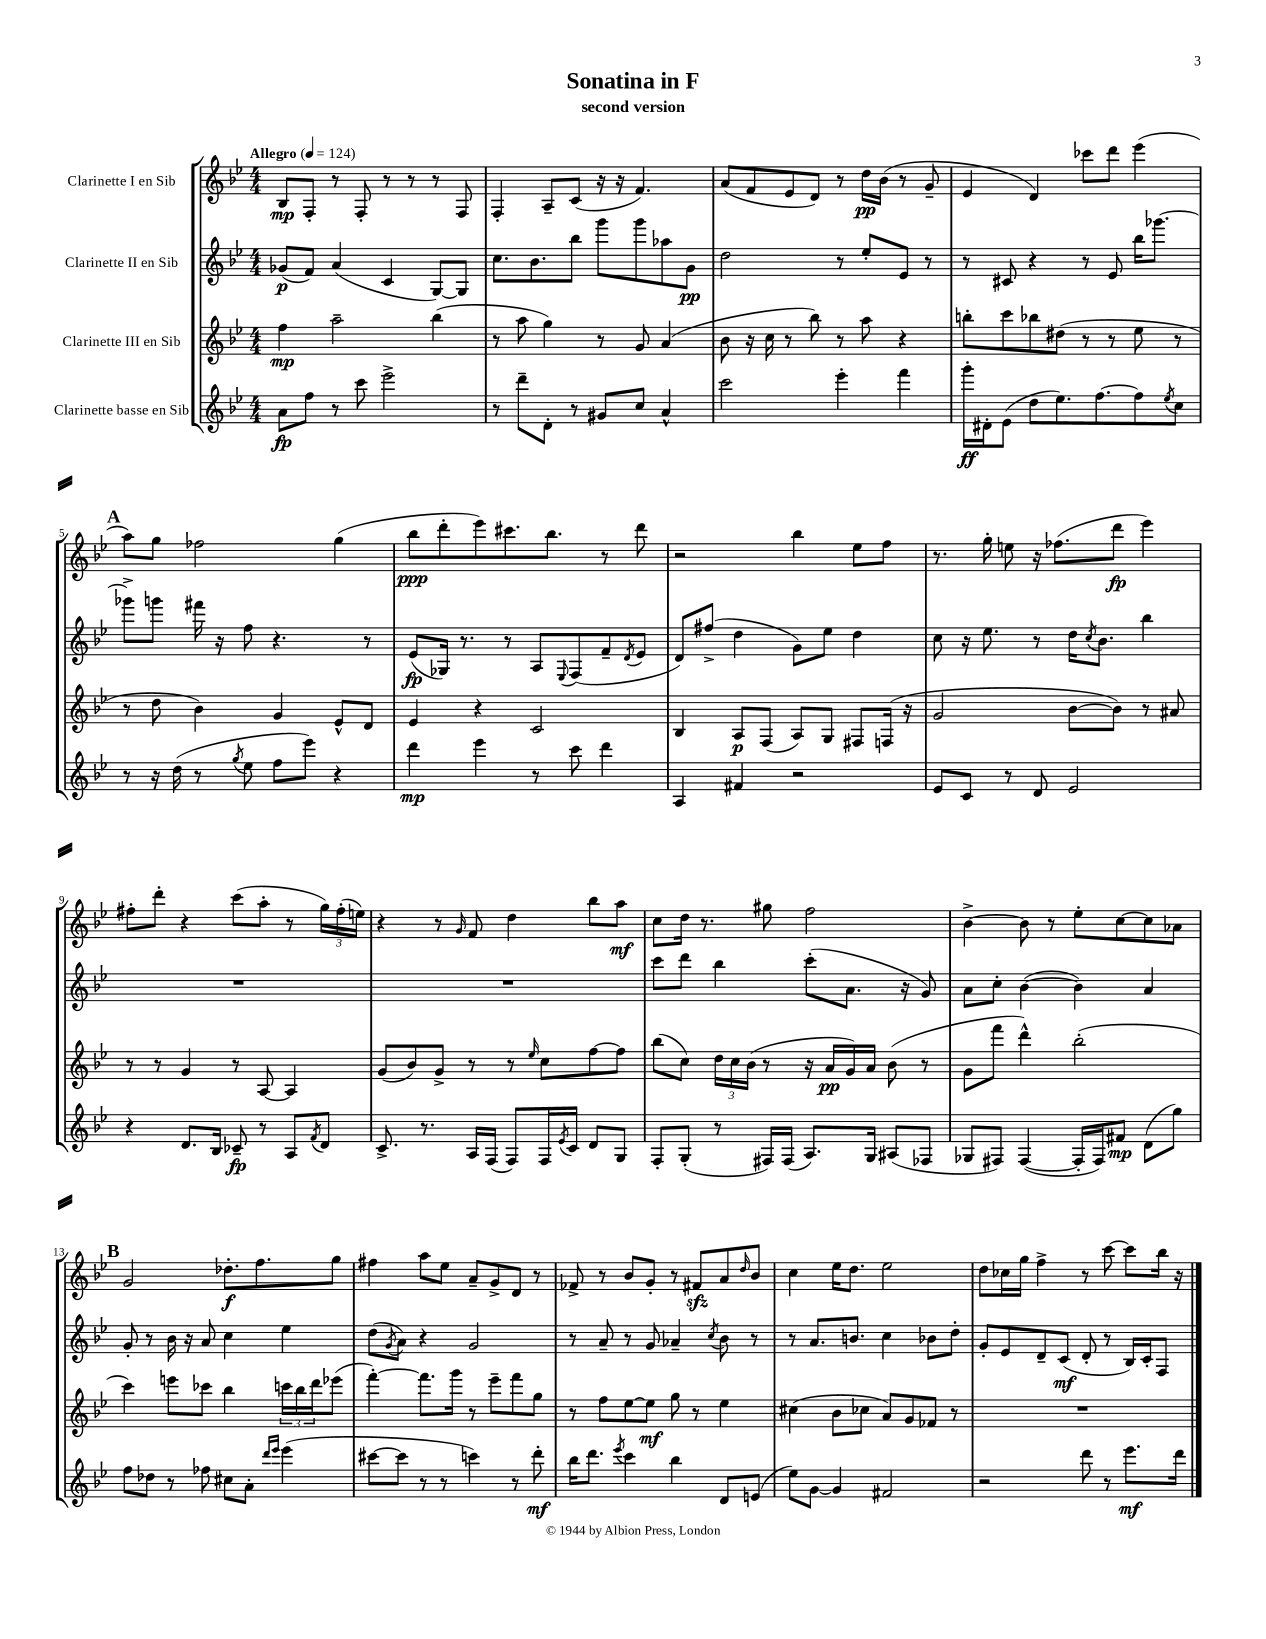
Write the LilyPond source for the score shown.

\header { title = "Sonatina in F" subtitle = "second version" }
<<
\new StaffGroup <<
\new Staff = "s0" \with { instrumentName = "Clarinette I en Sib" } {
    \clef treble \key bes \major \numericTimeSignature \time 4/4 \tempo "Allegro" 4 = 124
    bes8\mp f8-. r8 f8-. r8 r8 r8 f8 |
    f4-. a8-- c'8( r16 r16 f'4.) |
    a'8( f'8 ees'8 d'8) r8 d''16\pp bes'16( r8 g'8-- |
    ees'4 d'4) ces'''8 d'''8 ees'''4( |
    \mark \markup { \bold "A" } a''8) g''8 fes''2 g''4( |
    bes''8\ppp d'''8-. ees'''8) cis'''8. bes''8. r8 d'''8 |
    r2 bes''4 ees''8 f''8 |
    r8. g''16-. e''8 r16 fes''8.( d'''8\fp ees'''4) |
    fis''8-. d'''8-. r4 c'''8( a''8-. r8 \tuplet 3/2 { g''16) fis''16-.( e''16) } |
    r4 r8 \grace { g'16 } f'8 d''4 bes''8 a''8\mf |
    c''8 d''16 r8. gis''8 f''2 |
    bes'4~-> bes'8 r8 ees''8-. c''8~ c''8 aes'8 |
    \mark \markup { \bold "B" } g'2 des''8.-.\f f''8. g''8 |
    fis''4 a''8 ees''8 a'8-- g'8-> d'8 r8 |
    fes'8-> r8 bes'8 g'8-. r8 fis'8\sfz a'8 \grace { d''16 } bes'8 |
    c''4 ees''16 d''8. ees''2 |
    d''8 ces''16 g''16 f''4-> r8 c'''8~ c'''8 bes''16 r16 \bar "|." |
}
\new Staff = "s1" \with { instrumentName = "Clarinette II en Sib" } {
    \clef treble \key bes \major \numericTimeSignature \time 4/4
    ges'8\p( f'8) a'4( c'4 g8~) g8 |
    c''8. bes'8. bes''8 g'''8 g'''8 aes''8 g'8\pp |
    d''2 r8 ees''8-. ees'8 r8 |
    r8 cis'8 r4 r8 ees'8 bes''16 ges'''8.~ |
    \mark \markup { \bold "A" } ges'''8-> g'''8 fis'''16 r16 f''8 r4. r8 |
    ees'8\fp( ges16) r8. r8 a8 \appoggiatura { ees8 } f8( f'8-- \acciaccatura { d'8 } ees'8 |
    d'8) fis''8->( d''4 g'8) ees''8 d''4 |
    c''8 r16 ees''8. r8 d''16 \acciaccatura { c''8 } bes'8. bes''4 |
    R1 |
    R1 |
    c'''8 d'''8 bes''4 c'''8-.( a'8. r16 g'8) |
    a'8 c''8-. bes'4~( bes'4) a'4 |
    \mark \markup { \bold "B" } g'8-. r8 bes'16 r16 a'8 c''4 ees''4 |
    d''8( \acciaccatura { g'8 } a'8) r4 g'2 |
    r8 a'8-- r8 g'8 aes'4-- \acciaccatura { c''8 } bes'8 r8 |
    r8 a'8. b'8. c''4 bes'8 d''8-. |
    g'8-. ees'8 d'8-- c'8\mf( d'8-. r8 bes16) c'16-. f8 \bar "|." |
}
\new Staff = "s2" \with { instrumentName = "Clarinette III en Sib" } {
    \clef treble \key bes \major \numericTimeSignature \time 4/4
    f''4\mp a''2-- bes''4( |
    r8 a''8 g''4) r8 g'8 a'4( |
    bes'8 r16 c''16 r8 bes''8) r8 a''8 r4 |
    b''8-. c'''8 bes''8 dis''8( r8 r8 ees''8 r8 |
    \mark \markup { \bold "A" } r8 d''8 bes'4) g'4 ees'8-^ d'8 |
    ees'4 r4 c'2 |
    bes4 a8\p f8( a8) g8 fis8 f16( r16 |
    g'2 bes'8~ bes'8) r8 ais'8 |
    r8 r8 g'4 r8 a8~ a4 |
    g'8( bes'8) g'8-> r8 r8 \grace { ees''16 } c''8 f''8~ f''8 |
    bes''8( c''8) \tuplet 3/2 { d''16 c''16 bes'16( } r8 r16 a'16\pp g'16) a'16 bes'8( r8 |
    g'8 f'''8 d'''4-^) bes''2-.( |
    \mark \markup { \bold "B" } c'''4) e'''8 ces'''8 bes''4 \tuplet 3/2 { c'''16 bes''16 d'''16 } ees'''8( |
    f'''4~-.) f'''8. g'''16 r8 ees'''8-- f'''8 g''8 |
    r8 f''8 ees''8~ ees''8\mf g''8 r8 ees''4 |
    cis''4( bes'8 ces''8 a'8) g'8 fes'8 r8 |
    R1 \bar "|." |
}
\new Staff = "s3" \with { instrumentName = "Clarinette basse en Sib" } {
    \clef treble \key bes \major \numericTimeSignature \time 4/4
    a'8\fp f''8 r8 c'''8 ees'''2-> |
    r8 d'''8-- d'8-. r8 gis'8 c''8 a'4-^ |
    c'''2 ees'''4-. f'''4 |
    g'''16-.\ff dis'16-. ees'8( d''8 ees''8.) f''8.~ f''8 \acciaccatura { ees''8 } c''8 |
    \mark \markup { \bold "A" } r8 r16 d''16( r8 \acciaccatura { g''8 } ees''8 f''8 ees'''8) r4 |
    d'''4\mp ees'''4 r8 c'''8 d'''4 |
    a4 fis'4 r2 |
    ees'8 c'8 r8 d'8 ees'2 |
    r4 d'8. bes16 ces'8--\fp r8 a8 \acciaccatura { f'8 } d'8 |
    c'8.-> r8. a16 f16( f8) f16 \acciaccatura { ees'8 } c'16 d'8 g8 |
    f8-. g8-.( r8 fis16) fis16( a8.) g16 ais8( fes8 |
    ges8 fis8) fis4~( fis16-. fis16) fis'8\mp d'8( g''8) |
    \mark \markup { \bold "B" } f''8 des''8 r8 fes''8 cis''8 a'8-. \grace { d'''16 ees'''16 } ees'''4( |
    cis'''8~ cis'''8 r8 r8 c'''4) r8 d'''8-.\mf |
    bes''16 d'''8. \acciaccatura { ees'''8 } c'''4 bes''4 d'8 e'8( |
    ees''8) g'8~ g'4 fis'2 |
    r2 d'''8 r8 ees'''8.\mf d'''16 \bar "|." |
}
>>
>>
